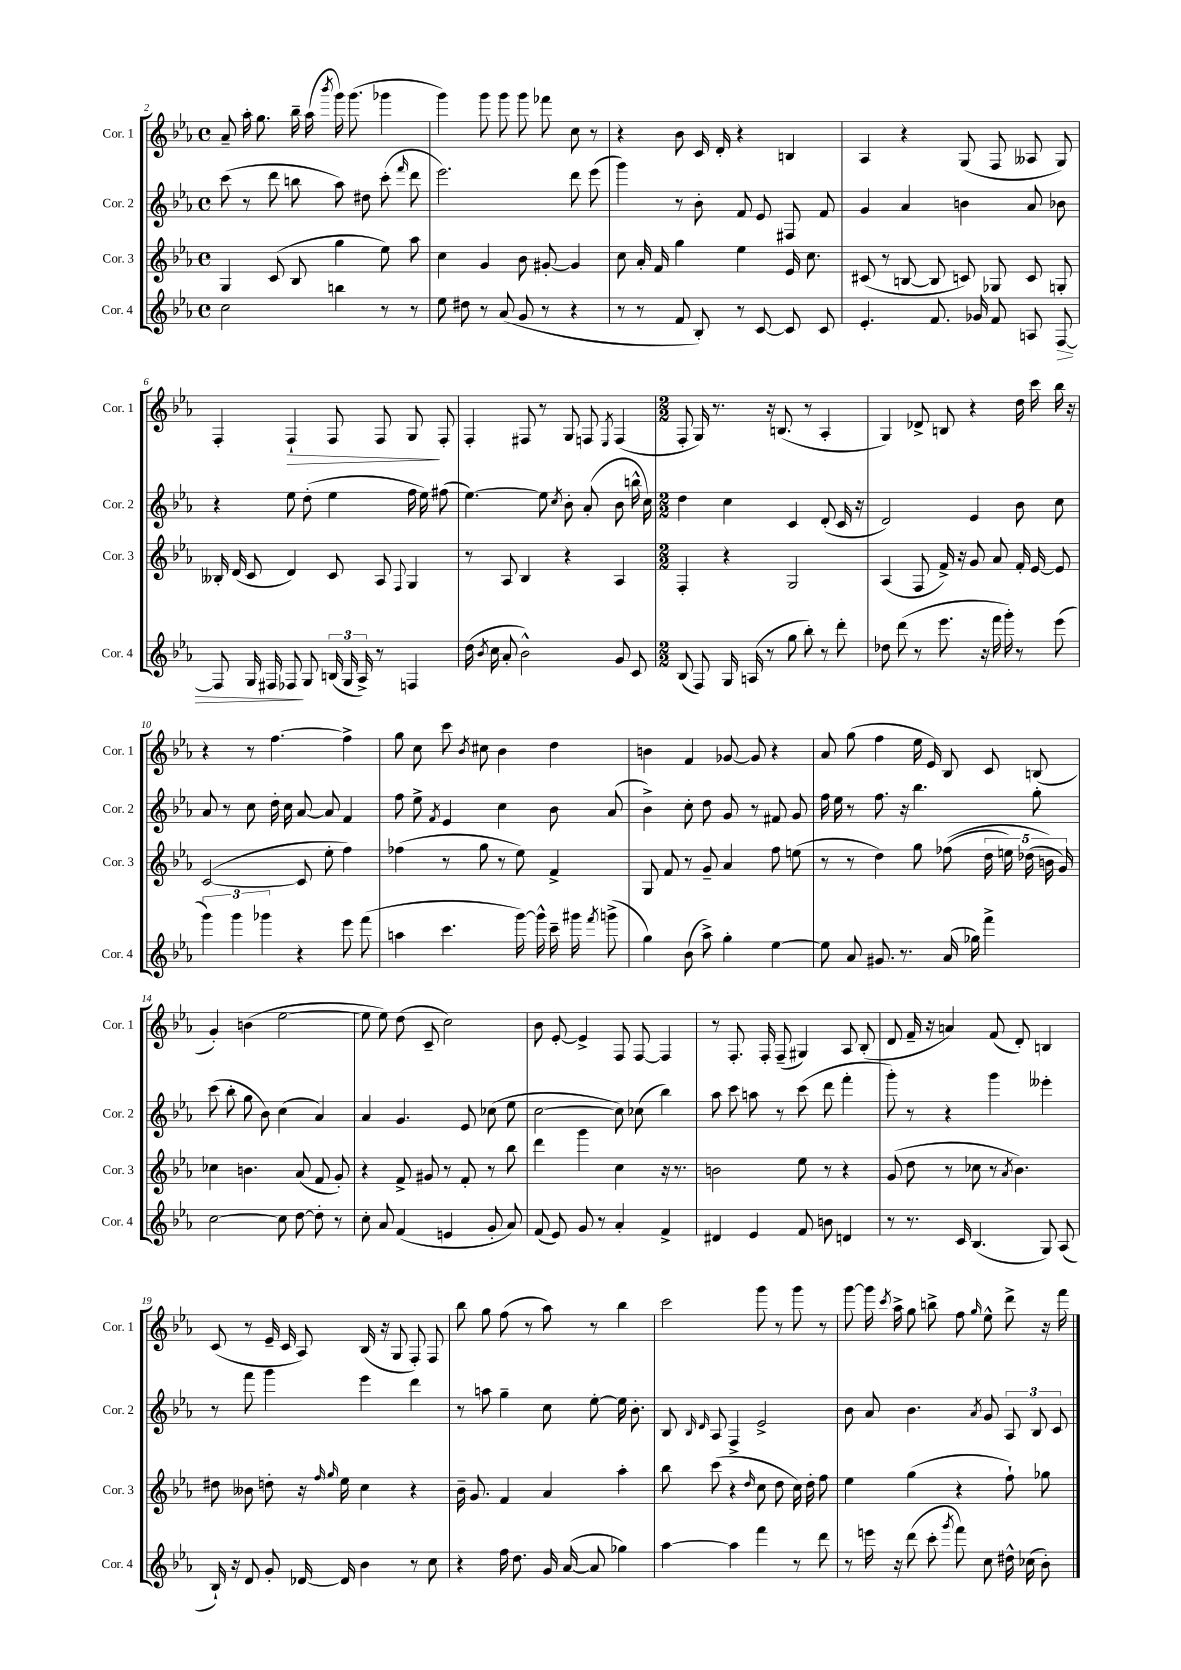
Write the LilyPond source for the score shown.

<<
\new StaffGroup <<
\new Staff = "s0" \with { instrumentName = "Cor. 1" shortInstrumentName = "Cor. 1" } {
    \clef treble \key ees \major \defaultTimeSignature \time 4/4
    \autoBeamOff aes'8-- aes''16-. g''8. bes''16-- aes''16( \acciaccatura { bes'''8 } g'''16) g'''8.( ges'''4 |
    g'''4) g'''8 g'''8 g'''8 fes'''8 c''8 r8 |
    r4 bes'8 c'16 d'16-. r4 b4 |
    aes4 r4 g8( f8 aeses8 g8) |
    f4-. f4-!\> f8 f8 g8\! f8-. |
    f4-. fis8 r8 g8 f8 \acciaccatura { ees8 } f4( |
    \numericTimeSignature \time 2/2 f8-. g16) r8. r16 b8.( r8 aes4-. |
    g4) des'8-> b8 r4 d''16 c'''16 bes''16 r16 |
    r4 r8 f''4.~ f''4-> |
    g''8 c''8 c'''8 \acciaccatura { bes'8 } cis''8 bes'4 d''4 |
    b'4 f'4 ges'8~ ges'8 r4 |
    aes'8 g''8( f''4 ees''16 ees'16) bes8 c'8 b8( |
    g'4-.) b'4( ees''2~ |
    ees''8 ees''8) d''8( c'8-- c''2) |
    bes'8 ees'8~-. ees'4-> f8 f8~ f4 |
    r8 f8.-. f16-. f8--( gis4) aes8 bes8-.( |
    d'8 f'16-- r16 a'4) f'8( d'8-.) b4 |
    c'8( r8 ees'16-- c'16 aes8) bes16( r16 g8 f8-.) f8 |
    bes''8 g''8 f''8( r8 aes''8) r8 bes''4 |
    c'''2 g'''8 r8 g'''8 r8 |
    g'''8~ g'''16 \acciaccatura { c'''8 } aes''16-> g''8 b''8-> f''8 \grace { g''16 } ees''8-^ d'''8-> r16 f'''16 \bar "|." |
}
\new Staff = "s1" \with { instrumentName = "Cor. 2" shortInstrumentName = "Cor. 2" } {
    \clef treble \key ees \major \defaultTimeSignature \time 4/4
    \autoBeamOff c'''8( r8 d'''8 b''8 aes''8) dis''8 c'''8-.( \grace { f'''16 } d'''8 |
    ees'''2.) d'''8 ees'''8( |
    g'''4) r8 bes'8-. f'8 ees'8 fis8 f'8 |
    g'4 aes'4 b'4 aes'8 bes'8 |
    r4 ees''8 d''8-.( ees''4 f''16 ees''16) fis''8( |
    ees''4.~) ees''8 \acciaccatura { c''8 } bes'8-. aes'8-.( bes'8 b''16-^ c''16) |
    \numericTimeSignature \time 2/2 d''4 c''4 c'4 d'8-.( c'16 r16 |
    d'2) ees'4 bes'8 c''8 |
    aes'8 r8 c''8 d''16-. c''16 aes'8~ aes'8 f'4 |
    f''8 ees''8-> \acciaccatura { f'8 } ees'4 c''4 bes'8 aes'8( |
    bes'4->) c''8-. d''8 g'8 r8 fis'8 g'8 |
    f''16 ees''16 r8 f''8. r16 bes''4. g''8-. |
    c'''8( bes''8-. g''8 bes'8) c''4( aes'4) |
    aes'4 g'4. ees'8 ces''8( ees''8 |
    c''2~ c''8) ces''8( bes''4) |
    aes''8 c'''8 a''8 r8 c'''8( d'''8 f'''4-. |
    g'''8-.) r8 r4 g'''4 eeses'''4-. |
    r8 f'''8 g'''4 ees'''4 d'''4 |
    r8 a''8 g''4-- c''8 ees''8~-. ees''16 bes'8.-. |
    bes8 \grace { bes16 d'16 } aes8 f4-> ees'2-> |
    bes'8 aes'8 bes'4. \acciaccatura { aes'8 } g'8 \tuplet 3/2 { aes8 bes8 c'8 } \bar "|." |
}
\new Staff = "s2" \with { instrumentName = "Cor. 3" shortInstrumentName = "Cor. 3" } {
    \clef treble \key ees \major \defaultTimeSignature \time 4/4
    \autoBeamOff g4 c'8( bes8 g''4 ees''8) aes''8 |
    c''4 g'4 bes'8 gis'8~-. gis'4 |
    c''8 aes'16-. f'16 g''4 ees''4 ees'16 c''8. |
    cis'8( r8 b8~ b8 c'8) ges8 c'8 g8-. |
    beses16-. d'16( c'8 d'4) c'8 aes8 \appoggiatura { f8 } g4 |
    r8 aes8 bes4 r4 aes4 |
    \numericTimeSignature \time 2/2 f4-. r4 g2 |
    aes4( f8 f'16->) r16 g'8 aes'8 f'16-. ees'16~ ees'8 |
    c'2~( c'8 ees''8-. f''4) |
    fes''4( r8 g''8 r8 ees''8) f'4-> |
    g8 f'8 r8 g'8-- aes'4 f''8 e''8( |
    r8 r8 d''4) g''8 fes''8(\( \tuplet 5/4 { d''16 e''16) des''16( b'16\) g'16) } |
    ces''4 b'4. aes'8( f'8 g'8-.) |
    r4 f'8-> gis'8 r8 f'8-. r8 bes''8 |
    d'''4 g'''4 c''4 r16 r8. |
    b'2 ees''8 r8 r4 |
    g'8( d''8 r8 ces''8 r8 \acciaccatura { aes'8 } bes'4.) |
    dis''8 beses'8 d''8-. r16 \grace { f''16 g''16 } ees''16 c''4 r4 |
    bes'16-- g'8. f'4 aes'4 aes''4-. |
    bes''8 c'''8( r4 \grace { d''16 } c''8 d''8 c''16) d''16-. f''8 |
    ees''4 g''4( r4 f''8-!) ges''8 \bar "|." |
}
\new Staff = "s3" \with { instrumentName = "Cor. 4" shortInstrumentName = "Cor. 4" } {
    \clef treble \key ees \major \defaultTimeSignature \time 4/4
    \autoBeamOff c''2 b''4 r8 r8 |
    ees''8 dis''8 r8 aes'8( g'8 r8 r4 |
    r8 r8 f'8 bes8-.) r8 c'8~ c'8 c'8 |
    ees'4.-. f'8. ges'16 f'8 a8 f8~\> |
    f8 g16 fis16 fes8\! g8 \tuplet 3/2 { b16( g16 aes16->) } r8 f4 |
    d''16( \acciaccatura { bes'8 } c''16 aes'8-. bes'2-^) g'8 c'8 |
    \numericTimeSignature \time 2/2 bes8( f8) g16 a16( r8 g''8 bes''8-.) r8 d'''8-. |
    des''8 d'''8( r8 ees'''8. r16 f'''16 g'''16-.) r8 ees'''8( |
    \tuplet 3/2 { g'''4) g'''4 ges'''4 } r4 ees'''8 f'''8( |
    a''4 c'''4. g'''16~) g'''16-^ c'''16-- gis'''16 \acciaccatura { f'''8 } g'''8->( |
    g''4) bes'8( aes''8->) g''4-. ees''4~ |
    ees''8 aes'8 gis'8. r8. aes'16( ges''16) f'''4-> |
    c''2~ c''8 d''8~ d''8-. r8 |
    c''8-. aes'8 f'4( e'4 g'8-. aes'8) |
    f'8( ees'8) g'8 r8 aes'4-. f'4-> |
    dis'4 ees'4 f'8 b'8 d'4 |
    r8 r8. c'16 bes4.( g8) aes8( |
    bes16-!) r16 d'8 g'8-. des'16~ des'16 bes'4 r8 c''8 |
    r4 f''16 d''8. g'16 aes'16~( aes'8 ges''4) |
    aes''4~ aes''4 f'''4 r8 d'''8 |
    r8 e'''16 r16 d'''8( c'''8-. \acciaccatura { g'''8 } f'''8) c''8 dis''16-^ ces''16( bes'8-.) \bar "|." |
}
>>
>>
\layout { \context { \Score currentBarNumber = #2 } }
